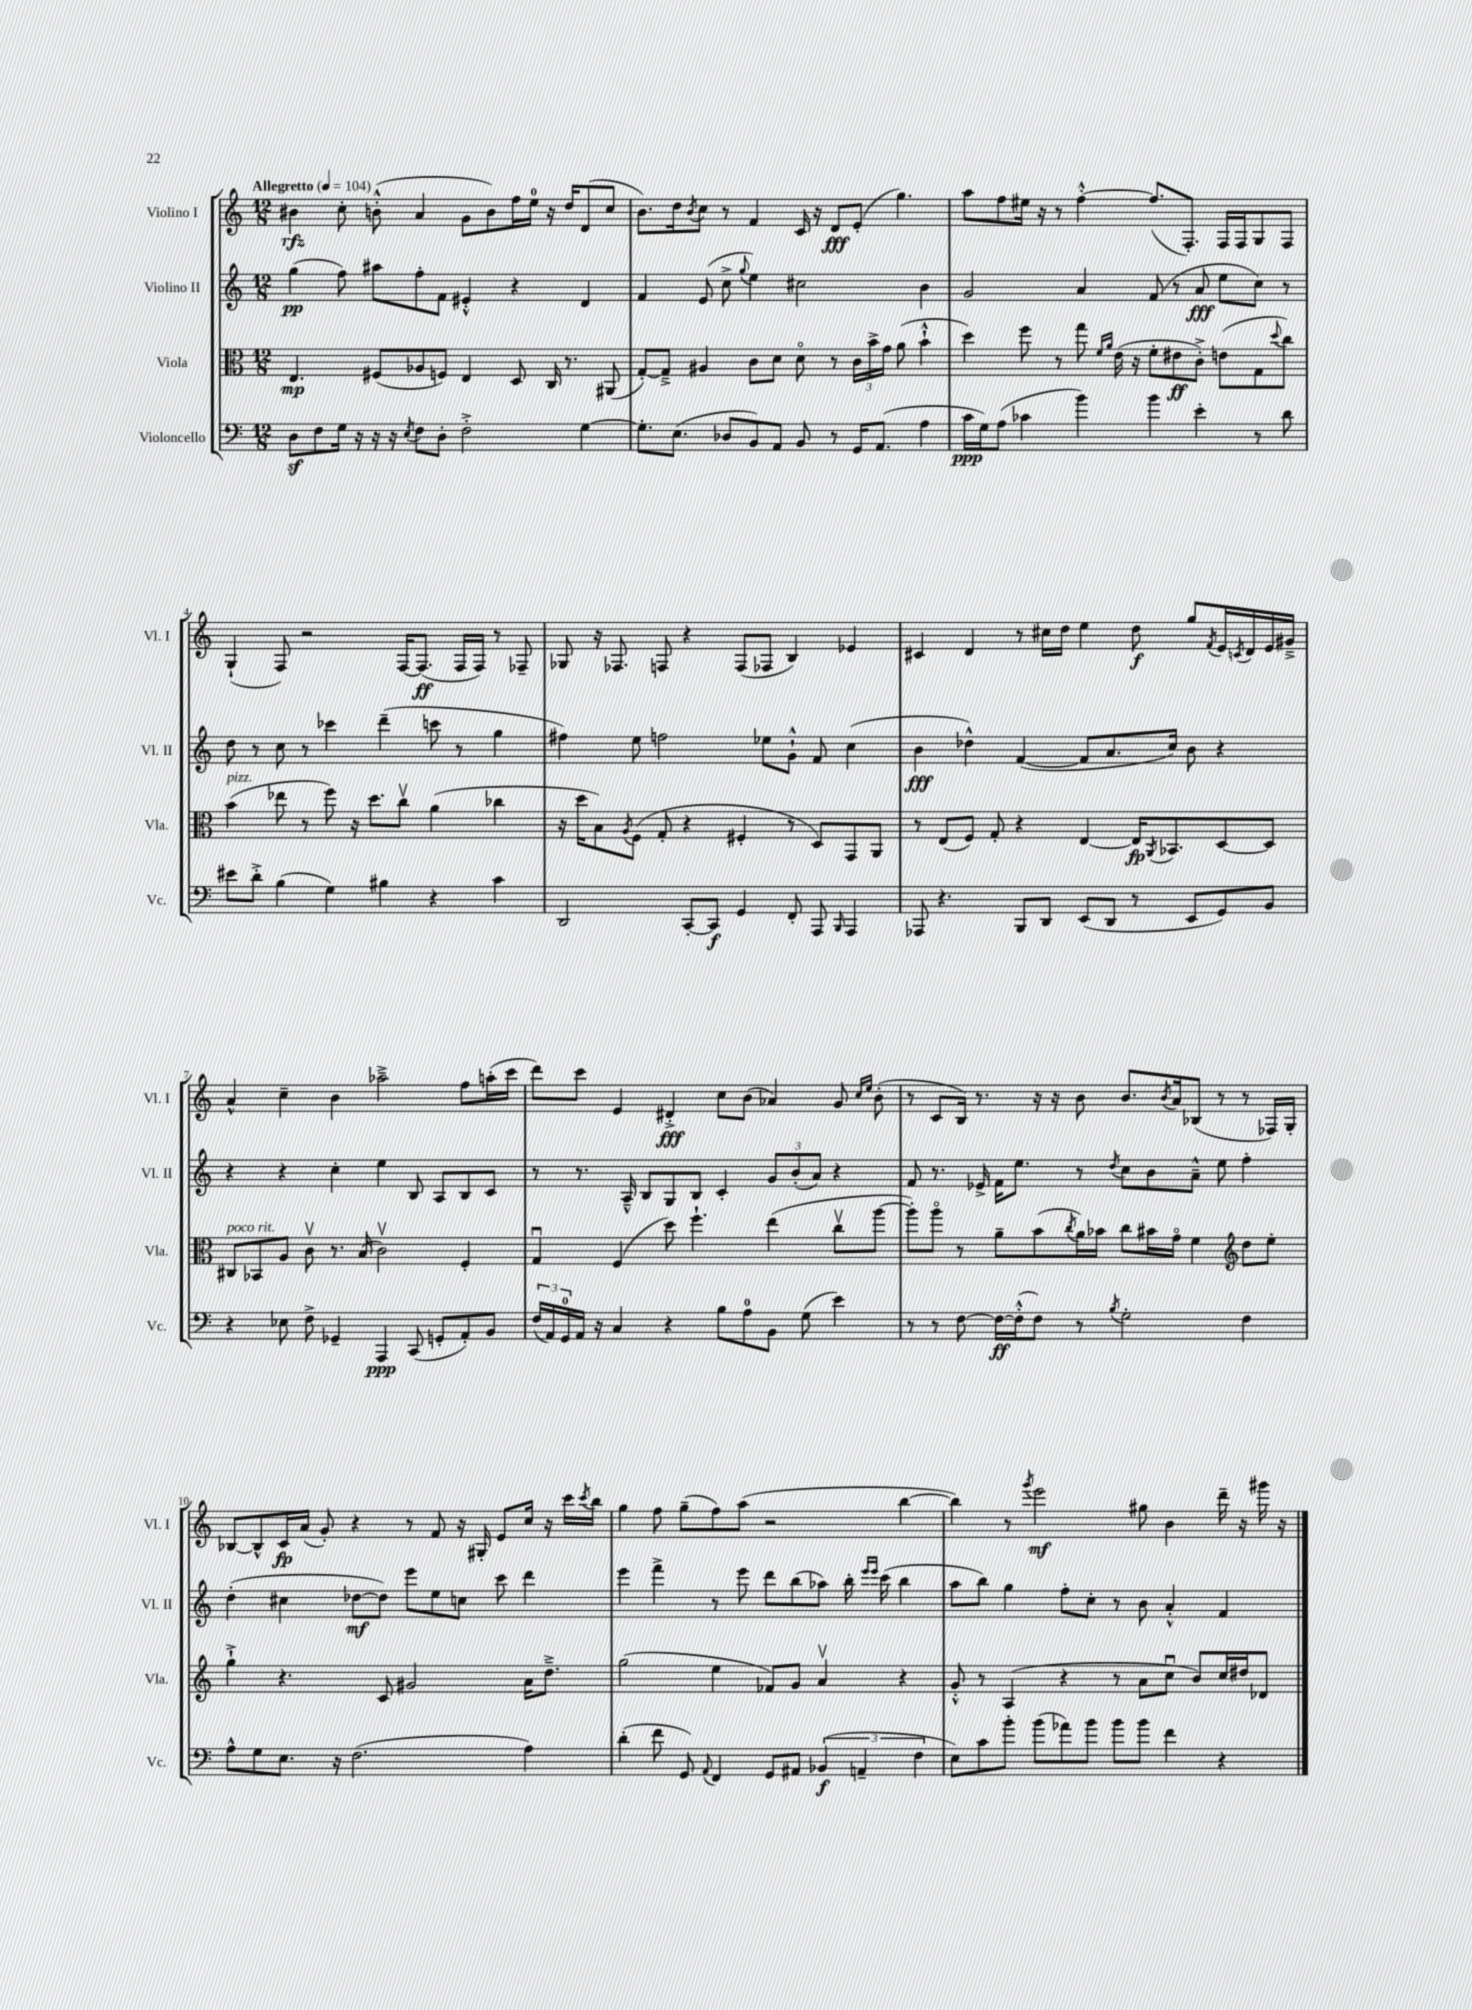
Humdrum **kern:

**kern	**kern	**kern	**kern
*staff4	*staff3	*staff2	*staff1
*clefF4	*clefC3	*clefG2	*clefG2
*k[]	*k[]	*k[]	*k[]
*M12/8	*M12/8	*M12/8	*M12/8
*MM104	*MM104	*MM104	*MM104
8D	4.E	(4gg	4b#
8F	.	.	.
16G	.	8ff)	8cc'
16r	.	.	.
16r	(8F#	8aa#	(8b'^^
16r	.	.	.
8qE	.	.	.
8F	8A-	8ff'	4a
8D'	8F)	8f	.
2F'^	4E	4e#'^^	8g
.	.	.	8b)
.	8D	4r	16ff
.	.	.	16ee
.	16C	.	16r
.	8.r	.	16dd
[4G	.	4d	(8d
.	(8AA#	.	8cc
=	=	=	=
8.G']	[8G')	4f	8.b)
.	8G~^]	.	.
(8.E	.	.	16dd
.	.	.	8qb
.	4A#	(8e	8cc
8D-	.	8cc^	8r
.	.	8qqgg	.
8BB)	8c	4ee)	4f
8AA	8d	.	.
8BB	8do	2cc#	16c
.	.	.	16r
8r	8r	.	8d
16GG	24c	.	(8e'
.	24b^	.	.
(8.AA	.	.	.
.	24g	.	.
.	(8a	.	4.gg)
4A	4b`^^	4b	.
=	=	=	=
16c	4dd)	2g	8aa
16G)	.	.	.
(8A	.	.	8ff
4c-	8ff	.	16ee#
.	.	.	16r
.	8r	.	8r
4b)	8gg	4a	[4ff'^^
.	16qqf	.	.
.	16qqa	.	.
.	(16e	.	.
.	16r	.	.
4b	8f'	(8f	(8.ff]
.	8e#	8r	.
.	.	.	8.F')
4e'	8c'^)	8a	.
.	(8e	8ee	16F
.	.	.	16F
8r	8G	8cc)	8G
.	8qqdd	.	.
8d	8cc)	8r	8F
=	=	=	=
8e#	(4b	8dd	(4G`
8d'^	.	8r	.
(4B	8ee-	8cc	8F)
.	8r	8r	2r
4G)	8ff)	4ccc-	.
.	16r	.	.
.	8.dd	.	.
4B#	.	(4ddd~	.
.	8ccv	.	[16F
.	.	.	(8.F]
4r	(4a	8ccc	.
.	.	8r	16F
.	.	.	16F)
4c	4cc-	4gg	8r
.	.	.	8F-~
=	=	=	=
2DD	16r	4ff#)	8G-
.	16dd	.	.
.	8B)	.	16r
.	.	.	8.F-
.	8qA	.	.
.	(8F	8ee	.
.	8G'	2ff	8F
[8CC'	4r	.	4r
8CC]	.	.	.
4GG	4F#'	.	(8F
.	.	8ee-	8F-
8FF'	8r	8g`^^	4B)
8AAA	8D)	8f	.
16qqBBB	.	.	.
4AAA	8GG	(4cc	4e-
.	8AA	.	.
=	=	=	=
8AAA-	8r	4b	4c#
4.r	(8E	.	.
.	8F)	4dd-^^)	4d
.	8G'	.	.
8BBB	4r	([4f	8r
8DD	.	.	16cc#
.	.	.	16dd
(8EE	[4E	8f]	4ee
8DD	.	8.a	.
8r	16E]	.	8dd
.	8qAA	.	.
.	8.BB-	16cc)	.
8EE	.	8b	8gg
.	.	.	8qf
8GG)	[8D	4r	16e
.	.	.	8qc
.	.	.	16d
8BB	8D]	.	16e
.	.	.	16g#~^
=	=	=	=
4r	8C#	4r	4a^^
.	8BB-	.	.
8E-	8A	4r	4cc~
8F^	8cv	.	.
4GG-~	8.r	4cc'	4b
.	(16B	.	.
4AAA	2cv)	4ee	2aa-~^
(8CC	.	8B	.
8GG'	.	8A	.
8AA')	4F'	8B	8ff
8BB	.	8c	(16aa'
.	.	.	16ccc
=	=	=	=
(24F	4Gu	8r	8ddd)
24AA)	.	.	.
24GG	.	.	.
16AA	.	8.r	8ccc
16r	.	.	.
4C	(4F	.	4e
.	.	16A~^^	.
.	.	8B	.
4r	8dd)	8G	4d#'^
.	4.ff`	8B	.
8B	.	4c'	8cc
8A	.	.	(8b
8BB	(4ee	12g	4a-)
.	.	(12b'	.
(8G	.	.	.
.	.	12a)	.
4e)	8ccv	4r	8g
.	.	.	16qqcc
.	.	.	16qqee
.	[8aa	.	(8b'
=	=	=	=
8r	8aa'])	8f	8r
8r	8aao	8.r	8c
[8F	8r	.	16B)
.	.	16e-^	8.r
16F_	8a~	16f	.
(16F'^^]	.	8.ee	.
8F)	(8b	.	16r
.	.	.	16r
.	8qcc	.	.
8r	16a)	8r	8b
.	16b-	.	.
8qB	.	8qdd	.
2G'	8cc	8cc	8.b
.	16b#	8b	.
.	.	.	8qb
.	16go	.	16a
.	4f	8a~^^	(8B-
.	.	8ee	8r
*	*clefG2	*	*
4F	8dd	4ff'	8r
.	8ee'	.	16F-)
.	.	.	16G'
=	=	=	=
8A^^	4gg`^	(4dd'	[8B-
8G	.	.	8B-^^]
8.E	4.r	4cc#	16c
.	.	.	(16a
.	.	.	8g')
16r	.	.	.
(2.F	.	[8dd-	4r
.	8c	8dd-])	.
.	2g#	8eee	8r
.	.	8ee	8f
.	.	8cc	16r
.	.	.	16G#'
.	.	8ccc	8e
4A)	16a	4ddd	16cc
.	8.dd~^	.	16r
.	.	.	16ccc
.	.	.	8qccc
.	.	.	16bb
=	=	=	=
(4d'	(2gg	4eee	4gg
8f	.	4fff^	8ff
8GG)	.	.	(8gg~
8qqAA	.	.	.
4FF	4ee	8r	8ff)
.	.	8eee	(8aa
8GG	8f-)	8ddd	2r
8AA#	8g	(8bb	.
(6BB-	4av	8aa-)	.
.	.	16bb'	.
6AA~	.	.	.
.	.	16qqeee	.
.	.	16qqeee	.
.	.	(16ccc	.
.	4r	4bb	[4bb
6F	.	.	.
=	=	=	=
8E)	8g'^^	8aa	4bb])
8c	8r	8bb)	.
8b'	(4A	4gg	8r
.	.	.	8qggg
(8b	.	.	2eee
8a-)	4r	8ff'	.
8b	.	8cc'	.
8b	8r	8r	.
8b	8a	8b	8gg#
4f	8ccu	4a'^^	4b
.	8b)	.	.
4r	16cc	4f	16ddd~
.	16dd#	.	16r
.	8d-	.	16ggg#
.	.	.	16r
==	==	==	==
*-	*-	*-	*-
